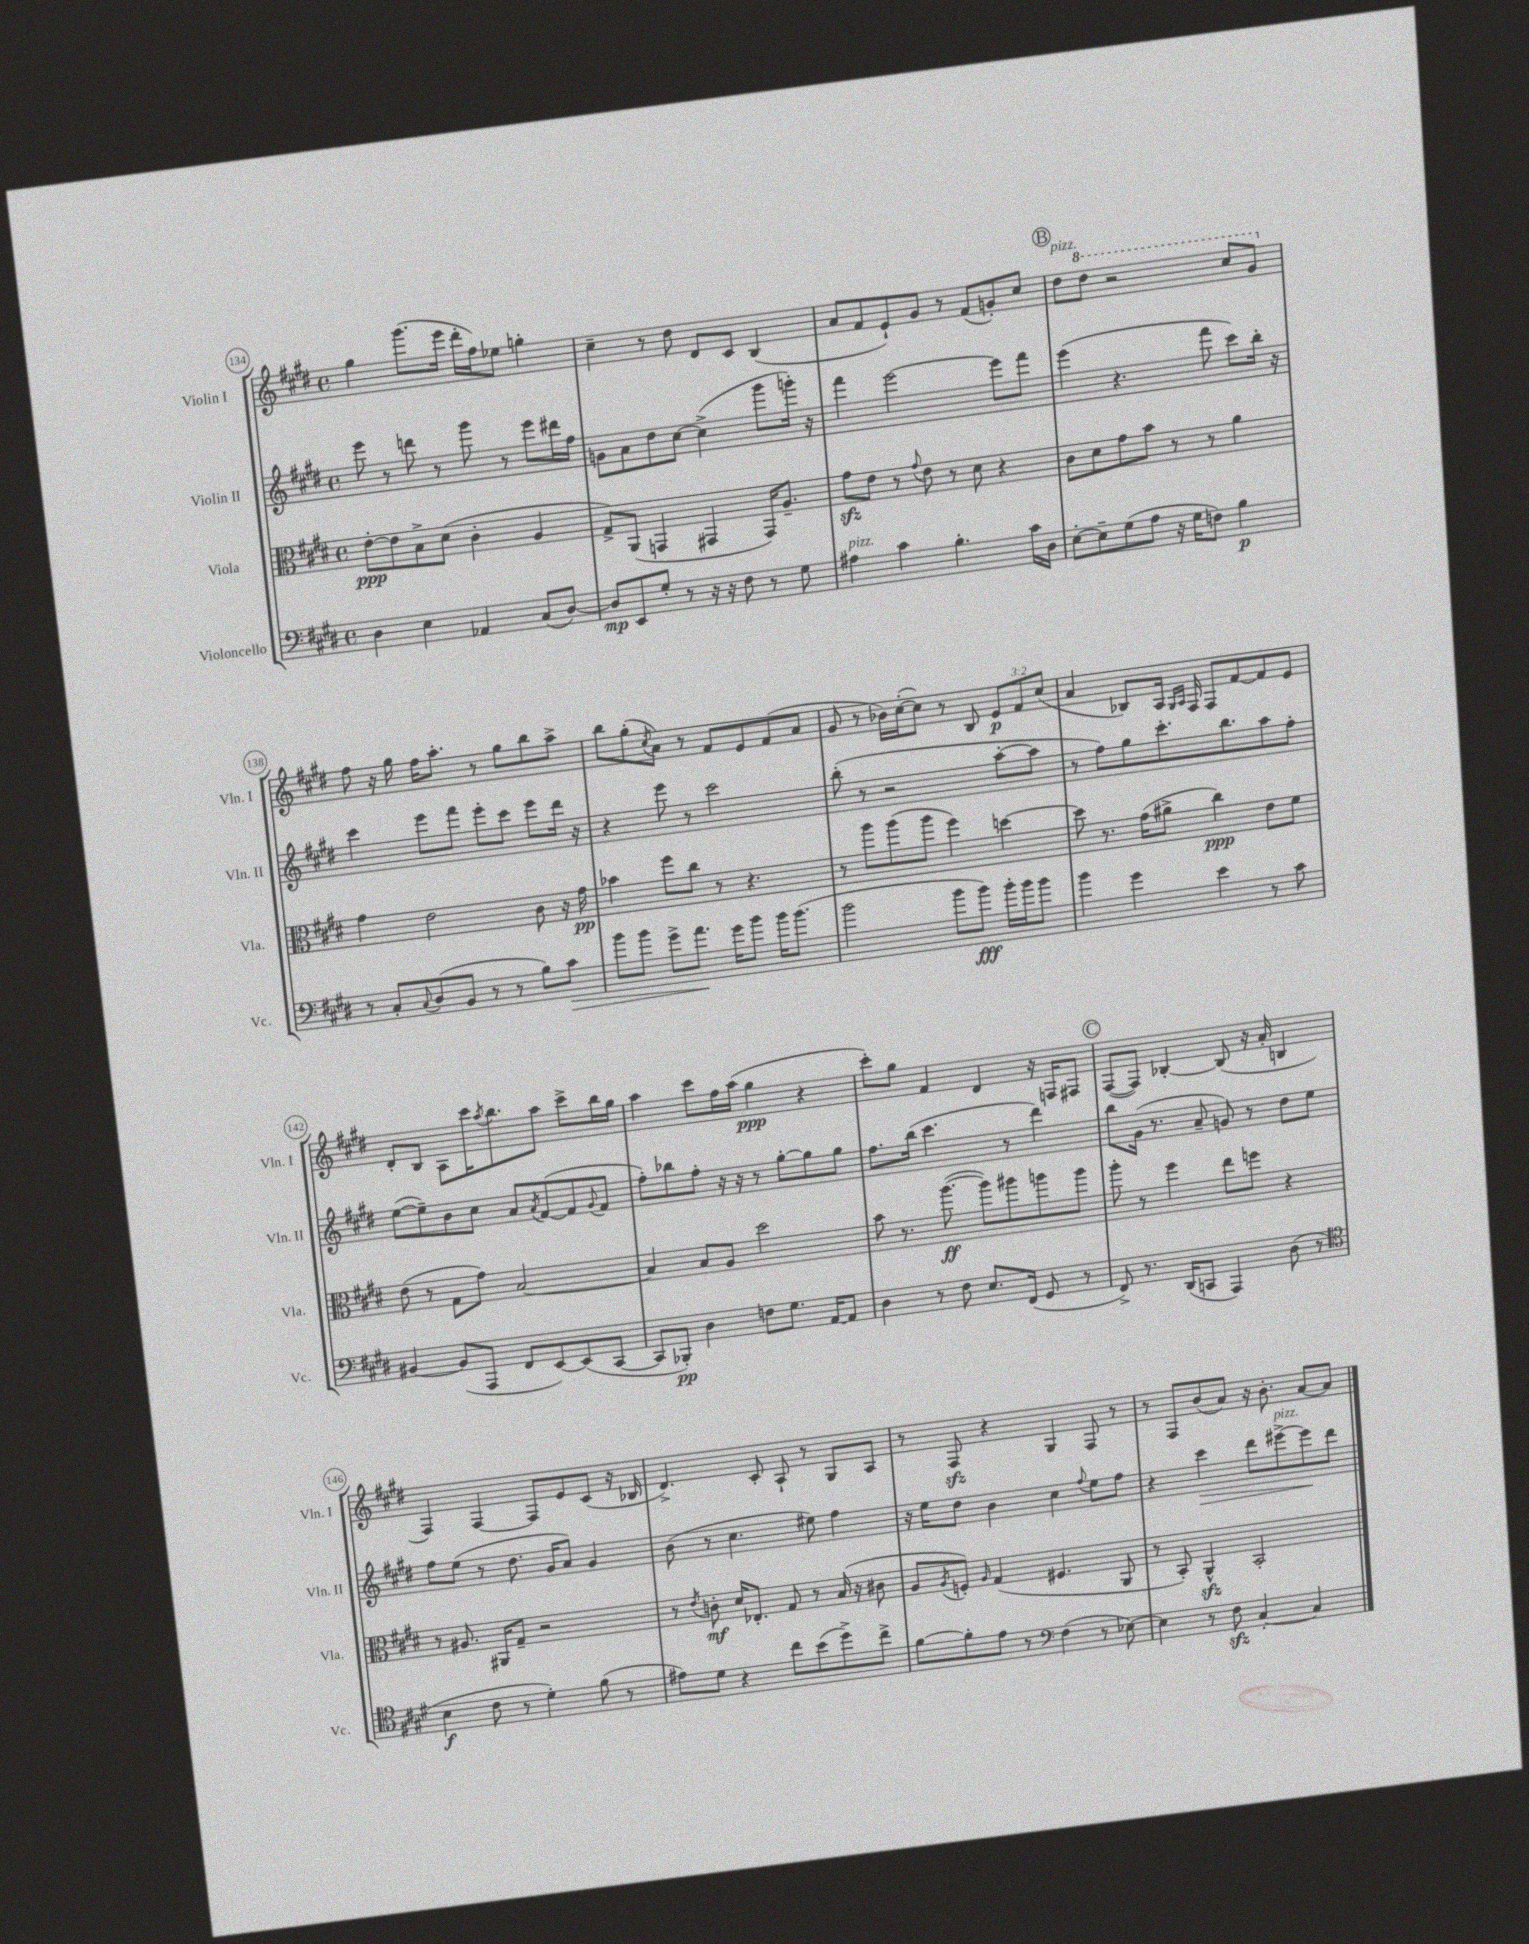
<<
\new StaffGroup <<
\new Staff = "s0" \with { instrumentName = "Violin I" shortInstrumentName = "Vln. I" } {
    \clef treble \key e \major \defaultTimeSignature \time 4/4 \override Staff.TupletNumber.text = #tuplet-number::calc-fraction-text
    gis''4 gis'''8.( e'''16 dis'''16-. fis''16) ees''8 g''4-. |
    cis''4-- r8 dis''8 dis'8 cis'8 b4( |
    a'8 fis'8 e'8-!) gis'8 r8 fis'8( g'8-.) cis''8 |
    \mark \markup { \circle "B" } dis''8^\markup { \italic "pizz." } \ottava #1 dis'''8 r2 cis'''8 gis''8 \ottava #0 |
    fis''8 r16 gis''16 fis''16 a''8.-. r8 gis''8 b''8 a''8-> |
    b''8 gis''8-.( \acciaccatura { cis''8 } a'8) r8 fis'8 e'8 fis'8( a'8 |
    gis'8 r8 bes'16) cis''16~-.( cis''8) r8 b8 \tuplet 3/2 { e'8\p fis'8 cis''8( } |
    a'4 bes8) a16 \grace { gis16 a16 } fis16 fis8 fis'8~ fis'8 e'8 |
    dis'8-. b8 a8 cis'''16 \acciaccatura { a''8 } b''8. a''8 cis'''8-> b''16 gis''16 |
    a''4 cis'''8 fis''16 a''16( gis''4\ppp r4 |
    cis'''8-.) gis''8 fis'4 dis'4 r16 f16 fis8 |
    \mark \markup { \circle "C" } fis8~( fis8) bes4~-. bes8( r16 a'16-. b4 |
    fis4) fis4~ fis8 e'8 cis'8( r16 bes16 |
    dis'4.->) cis'8-. a8-! r8 gis8 a8 |
    r8 fis8\sfz r4 gis4 fis8 r8 |
    r8 fis8 b'8( a'8) r16 b'8.-. a'8~ a'8 \bar "|." |
}
\new Staff = "s1" \with { instrumentName = "Violin II" shortInstrumentName = "Vln. II" } {
    \clef treble \key e \major \defaultTimeSignature \time 4/4
    e'''8 r8 d'''8 r8 gis'''8 r8 e'''8 dis'''16 fis''16 |
    g'8 a'8 dis''8 cis''8~ cis''4->( gis'''8 g'''16-.) r16 |
    fis'''4 e'''2~ e'''8 fis'''8 |
    \mark \markup { \circle "B" } e'''4( r4. fis'''8 cis'''8) b''16-. r16 |
    cis'''4 e'''8 fis'''8 e'''8-. cis'''8 e'''8 dis'''16 r16 |
    r4 e'''8 r8 cis'''2 |
    b''8-.( r8 r2 a''8~-. a''8 |
    r8 fis''8) gis''8 cis'''8.-. b''8. a''8 fis''8-. |
    e''8~( e''8--) b'8 cis''8 a'8 \acciaccatura { a'8 } fis'8~( fis'8 \appoggiatura { gis'8 } fis'8 |
    fis''8-.) bes''8 fis''8-. r16 r16 r8 gis''8~-. gis''8 gis''8 |
    fis''8. b''16( cis'''4. r8 dis'''4) |
    \mark \markup { \circle "C" } b''8 gis'16( r8. a'8-- g'8) r8 dis''8 e''8 |
    fis''8 e''8( r8 dis''8. gis'16 a'8) gis'4 |
    b'8( r8 cis''4. eis''8) fis''4 |
    r16 e''16 dis''8 b'4 cis''4 \appoggiatura { fis''8 } e''8 fis''8 |
    r4 cis'''4\> dis'''8 eis'''8~->^\markup { \italic "pizz." } eis'''8\! dis'''8 \bar "|." |
}
\new Staff = "s2" \with { instrumentName = "Viola" shortInstrumentName = "Vla." } {
    \clef alto \key e \major \defaultTimeSignature \time 4/4
    e'8~-.\ppp e'8 b8-> dis'8( cis'4-. a4 |
    gis8->) a,8( g,4 gis,4 gis,16) a8.-- |
    gis'8\sfz e'8 r8 \appoggiatura { gis'8 } e'8 r8 dis'8 r4 |
    \mark \markup { \circle "B" } cis'8 dis'8 gis'8 b'8 r8 r8 a'4 |
    gis'4 e'2 cis'8 r16 gis'16\pp |
    bes'4 fis''8 cis''8 r8 r4. |
    r8 a''8 a''8( a''8 fis''4) d''4~ |
    d''8 r8. gis'16( ais'8-> cis''4\ppp) e'8 fis'8 |
    e'8( r8 gis8 gis'8) b2~ |
    b4 b8 a8 dis''2 |
    b'8 r8. a''8.~\ff( a''8) ais''8 a''8 a''8 |
    \mark \markup { \circle "C" } a''8-. r8 fis''4 e''8 f''8 r4 |
    r8 ais8. ais,16 gis8-- r2 |
    r8 \acciaccatura { e'8 } c'8-.\mf dis'16 ees8.-. gis8 r8 b16( r16 cis'8 |
    a8 \acciaccatura { a8 } f8-.) \grace { a16 } gis4( fis4. a,8 |
    r8 b,8-.) a,4-^\sfz b,2-. \bar "|." |
}
\new Staff = "s3" \with { instrumentName = "Violoncello" shortInstrumentName = "Vc." } {
    \clef bass \key e \major \defaultTimeSignature \time 4/4
    dis4 e4 aes,4 cis8( dis8~) |
    dis8\mp e,8 gis8-. r8 r16 r16 fis8 r8 gis8 |
    ais4^\markup { \italic "pizz." } cis'4 b4.-. cis'16 dis16 |
    \mark \markup { \circle "B" } e8~-. e8-- gis8( a8 r16 gis16 f8) b4\p |
    r8 cis8-. \appoggiatura { cis8 } dis8( b,8 r8 r8 b8) cis'8\> |
    b'8 b'8 gis'8-> a'8.\! gis'16 b'8 b'16 b'8.( |
    b'2 b'8 b'8\fff) b'16-. b'16 b'8 |
    b'4 gis'4 e'4 r8 cis'8 |
    bis,4~ bis,8( a,,8 fis,8 e,8~) e,8( cis,8~ |
    cis,8 bes,,8-.\pp) dis4 f8 gis8. a,16~ a,8 |
    dis4 r8 fis8 e8. fis,16( gis,8 r8 |
    \mark \markup { \circle "C" } fis,8->) r8. dis,16( c,8 a,,4) dis8( r8 |
    \clef tenor b4\f cis'8 r8 dis'4-.) fis'8( r8 |
    eis'8) dis'8 r4 cis''8 b'8( dis''8->) cis''8-> |
    fis'8~ fis'8-. e'8 r8 \clef bass fis4( r8 ees8~) |
    ees4 r8 fis8\sfz cis4~-. cis4 \bar "|." |
}
>>
>>
\layout { \context { \Score currentBarNumber = #134 \override BarNumber.stencil = #(make-stencil-circler 0.1 0.3 ly:text-interface::print) } }
